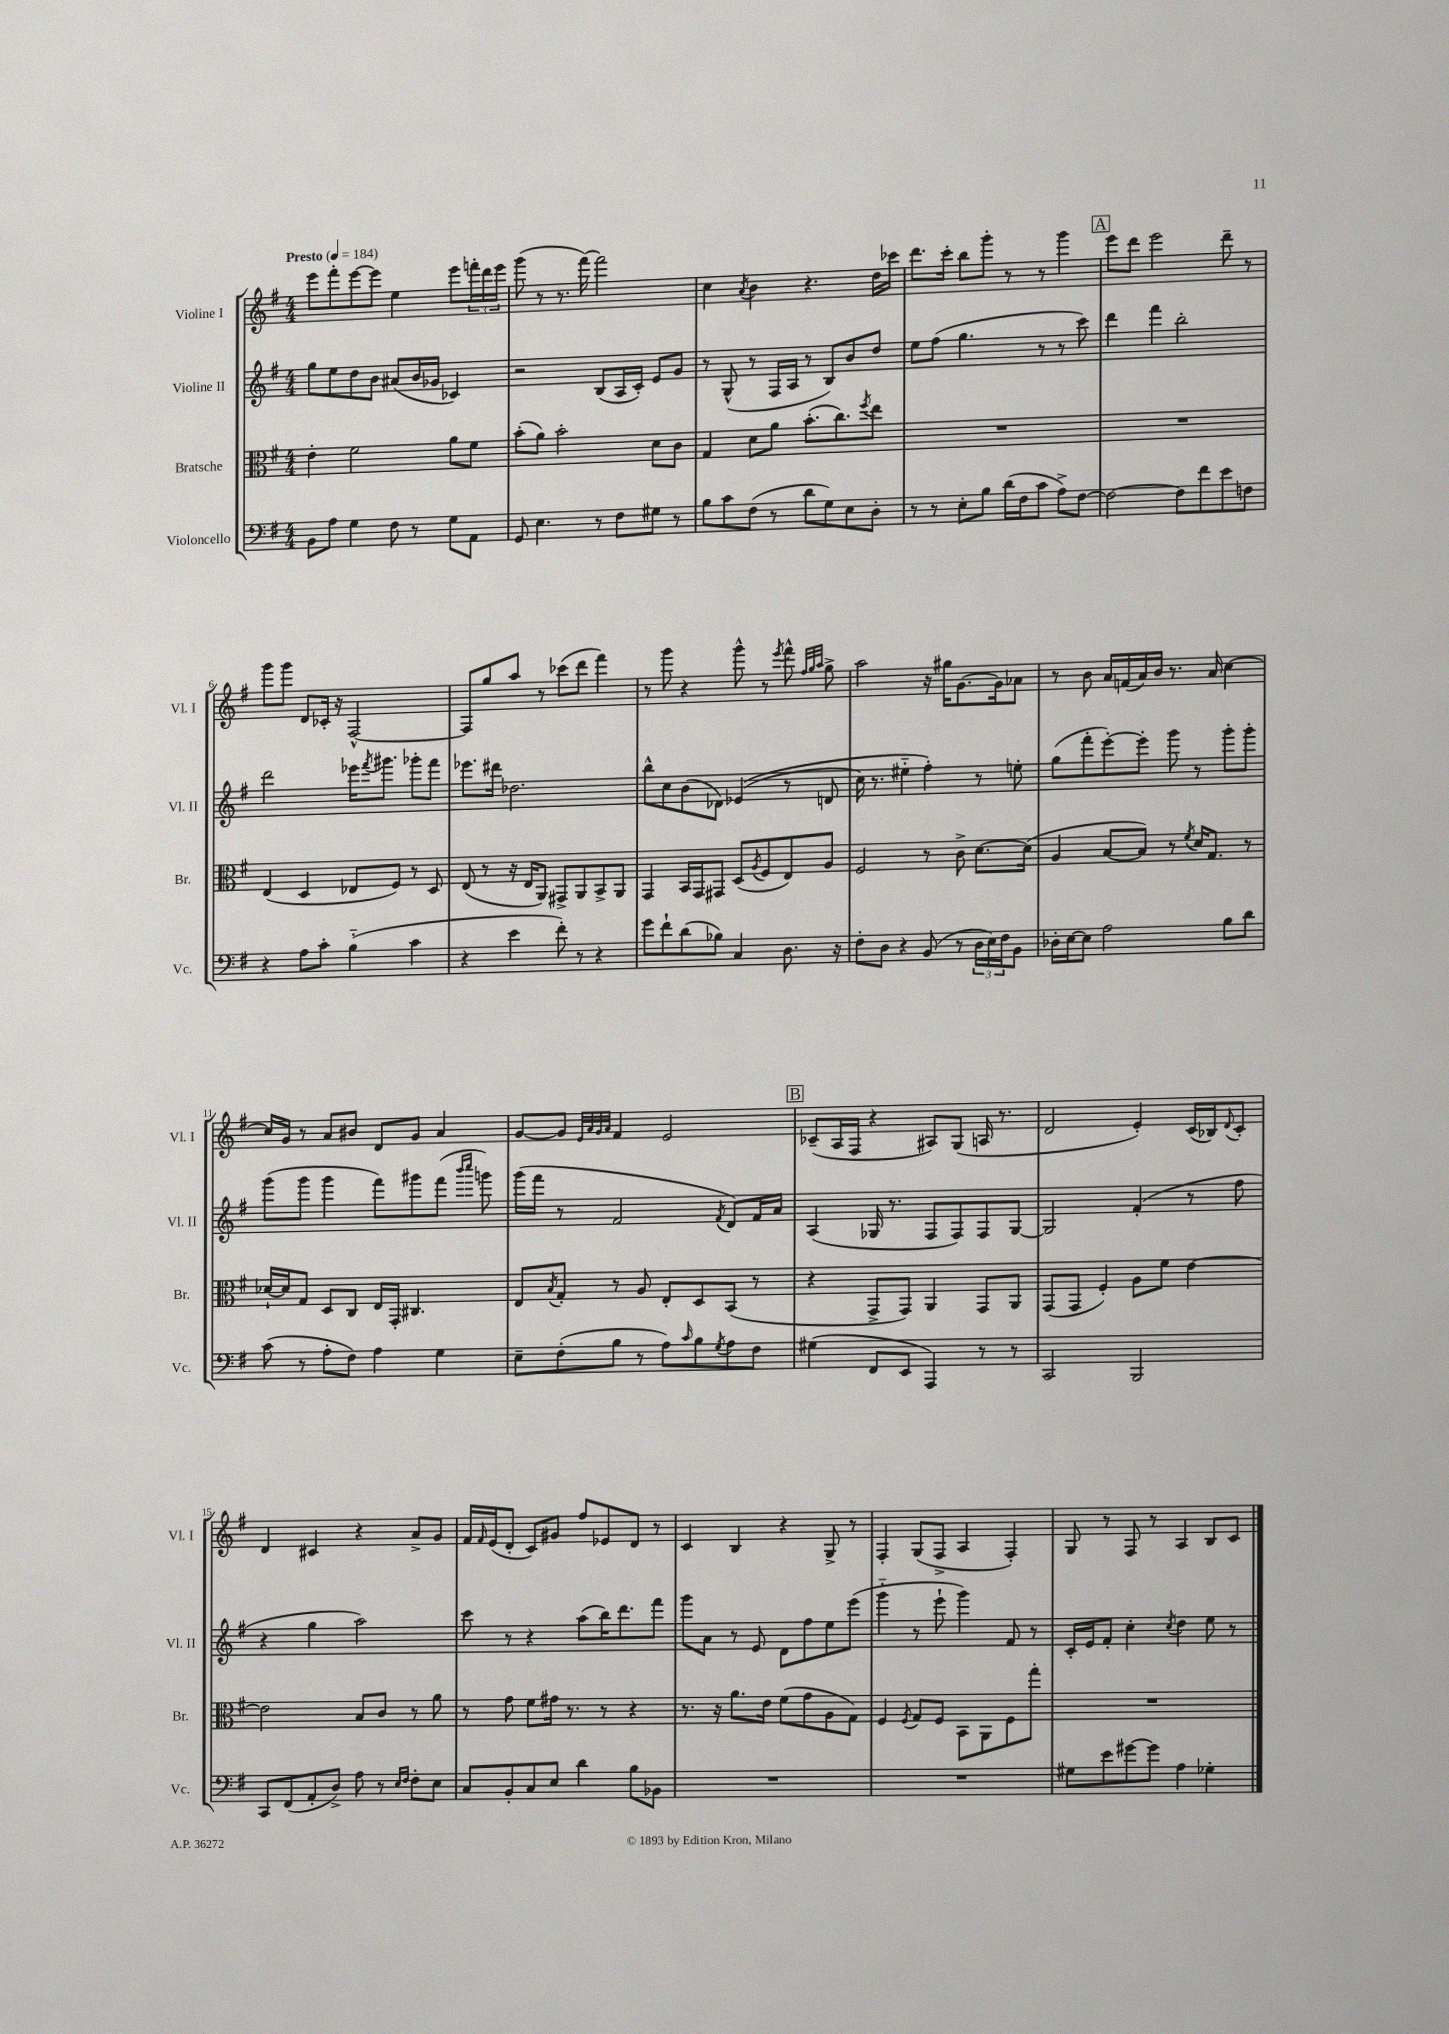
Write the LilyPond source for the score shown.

<<
\new StaffGroup <<
\new Staff = "s0" \with { instrumentName = "Violine I" shortInstrumentName = "Vl. I" } {
    \clef treble \key g \major \numericTimeSignature \time 4/4 \tempo "Presto" 4 = 184
    e'''8 fis'''8-. e'''8~ e'''8 e''4 e'''8 \tuplet 3/2 { f'''16-. d'''16 e'''16 } |
    g'''8( r8 r8. fis'''16~) fis'''2 |
    c''4 \acciaccatura { a'8 } b'4 r4. d''16 ces'''16 |
    d'''8. c'''16-. b''8 g'''8-. r8 r8 g'''4 |
    \mark \markup { \box "A" } e'''8 d'''8 e'''2 d'''8-- r8 |
    g'''8 g'''8 d'8 ces'16-. r16 fis2~-^ |
    fis8 g''8 a''8 r8 ces'''8( d'''8 fis'''4) |
    r8 g'''8 r4 g'''8-^ r8 \acciaccatura { e'''8 } fis'''8-^ \grace { fis''32 g''32 a''32 } g''8-> |
    a''2 r16 gis''16 g'8.~ g'16 aes'8 |
    r8 b'8 a'16 f'16( a'16) b'16 r8. a'16 c''4~ |
    c''16 g'16 r8 a'8 bis'8 d'8 g'8 a'4 |
    g'8~ g'8 \grace { e'32 a'32 g'32 a'32 } fis'4 e'2 |
    \mark \markup { \box "B" } ces'8--( a16 fis16 r4 ais8) g8( a16 r8. |
    d'2 e'4-.) c'16( bes16) \appoggiatura { d'8 } c'8-. |
    d'4 cis'4 r4 a'8-> g'8 |
    fis'16 \grace { fis'16 } e'16( d'8-. c'8) gis'8 fis''8 ees'8 d'8 r8 |
    c'4 b4 r4 g8-> r8 |
    fis4-. g8( fis8-> a4 fis4-.) |
    g8 r8 fis8 r8 a4 b8 c'8 \bar "|." |
}
\new Staff = "s1" \with { instrumentName = "Violine II" shortInstrumentName = "Vl. II" } {
    \clef treble \key g \major \numericTimeSignature \time 4/4
    g''8 e''8 d''8 b'8 ais'8( b'16 ges'16 ces'4) |
    r2 b8( a16 c'16-.) e'8 g'8 |
    r8 g8-^( r8 fis16 a16 r8 b8) b'8 d''8 |
    e''8 fis''8( g''4. r8 r8 c'''8) |
    \mark \markup { \box "A" } d'''4 fis'''4 b''2-. |
    d'''2 ees'''16 \acciaccatura { fis'''8 } gis'''8. ges'''8-. fis'''8 |
    ees'''8. dis'''16 des''2. |
    b''8-^ c''8 b'8( des'8) ees'4(\( r8 d'8 |
    c''16) r8. eis''4-_ fis''4-.\) r8 e''8-. |
    g''8( fis'''8-. e'''8~-.) e'''8-. g'''8 r8 g'''8-. g'''8-. |
    g'''8( g'''8 g'''4 fis'''8) gis'''8 fis'''8( \grace { b'''16 c''''16 } g'''8) |
    g'''16( fis'''16 r8 fis'2 \acciaccatura { fis'8 } d'8) fis'16 a'16 |
    \mark \markup { \box "B" } a4( ges16 r8. fis8 fis8) fis8 ges8~ |
    ges2 fis'4-.( r8 fis''8 |
    r4 g''4 a''2) |
    c'''8 r8 r4 a''8( b''16) d'''8. fis'''8 |
    g'''8 a'8 r8 e'8 d'8 fis''8 e''8 e'''8( |
    g'''4-_ r8 e'''8-! g'''4) fis'8 r8 |
    c'16-. e'16 fis'8-. c''4-. \acciaccatura { c''8 } d''4 e''8 r8 \bar "|." |
}
\new Staff = "s2" \with { instrumentName = "Bratsche" shortInstrumentName = "Br." } {
    \clef alto \key g \major \numericTimeSignature \time 4/4
    e'4-. fis'2 a'8 fis'8 |
    b'8-.( a'8) b'2-. d'8 c'8 |
    g4 d'8 a'8 b'8.-.( c''8.) \acciaccatura { fis''8 } e''8 |
    R1 |
    \mark \markup { \box "A" } R1 |
    e4( d4 ees8 fis8) r8 d8 |
    e8( r8 r16 e16 a,8) gis,8-> a,8 b,8-> a,8 |
    g,4 b,16 g,16 gis,8 d8( \acciaccatura { a8 } fis8 e8) a8 |
    fis2 r8 c'8-> d'8.~ d'16( |
    a4 b8~ b8) r8 \acciaccatura { fis'8 } d'16 g8. r8 |
    des'16~-! des'16 g8 d8 c8 e16 g,16-. cis4. |
    e8 \acciaccatura { b8 } g8-. r8 a8 e8-. d8 b,8( r8 |
    \mark \markup { \box "B" } r4 g,8-> g,8) a,4 g,8 a,8 |
    g,8( g,8 fis4-.) a8 fis'8 e'4~ |
    e'2 b8 c'8 r8 a'8 |
    r8 g'8 fis'8 gis'16 r8. r8 r4 |
    r8. r16 a'8. e'16 fis'8( g'8 a8 g8) |
    fis4 \acciaccatura { fis8 } g8 fis8 b,8 a,8 fis8 g''8-. |
    R1 \bar "|." |
}
\new Staff = "s3" \with { instrumentName = "Violoncello" shortInstrumentName = "Vc." } {
    \clef bass \key g \major \numericTimeSignature \time 4/4
    b,8 a8 g4 fis8 r8 g8 a,8 |
    g,8 e4. r8 fis8 gis8 r8 |
    b8 c'8 fis8( r8 d'8 g8) e8 d8-. |
    r8 r8 e8-. b8 d'16( fis16 c'8 a8->) fis8~ |
    \mark \markup { \box "A" } fis2~ fis8 fis'8 e'8 f8 |
    r4 a8 c'8-. b4-_( c'4 |
    r4 e'4 fis'8-.) r8 r4 |
    g'8 fis'8-! d'8( bes8) c4 d8. r16 |
    fis8-. d8 r4 b,8( r8 \tuplet 3/2 { d16 e16) fis16 } b,8 |
    des16-. e16~ e8 a2 b8 d'8 |
    c'8( r8 a8-. fis8) a4 g4 |
    e8-- fis8-.( b8 r8 a8) \grace { c'16 } b8 \acciaccatura { g8 } a8 fis8 |
    \mark \markup { \box "B" } gis4( fis,8 e,8 a,,4) r8 r8 |
    c,2 b,,2 |
    c,8 fis,8( a,8-. d8->) a8 r8 \grace { e16 fis16 } fis8-. e8 |
    c8 b,8-. c8 e8 d'4 b8 bes,8 |
    R1 |
    R1 |
    gis8 e'8 gis'8~ gis'8 a4 ges4-. \bar "|." |
}
>>
>>
